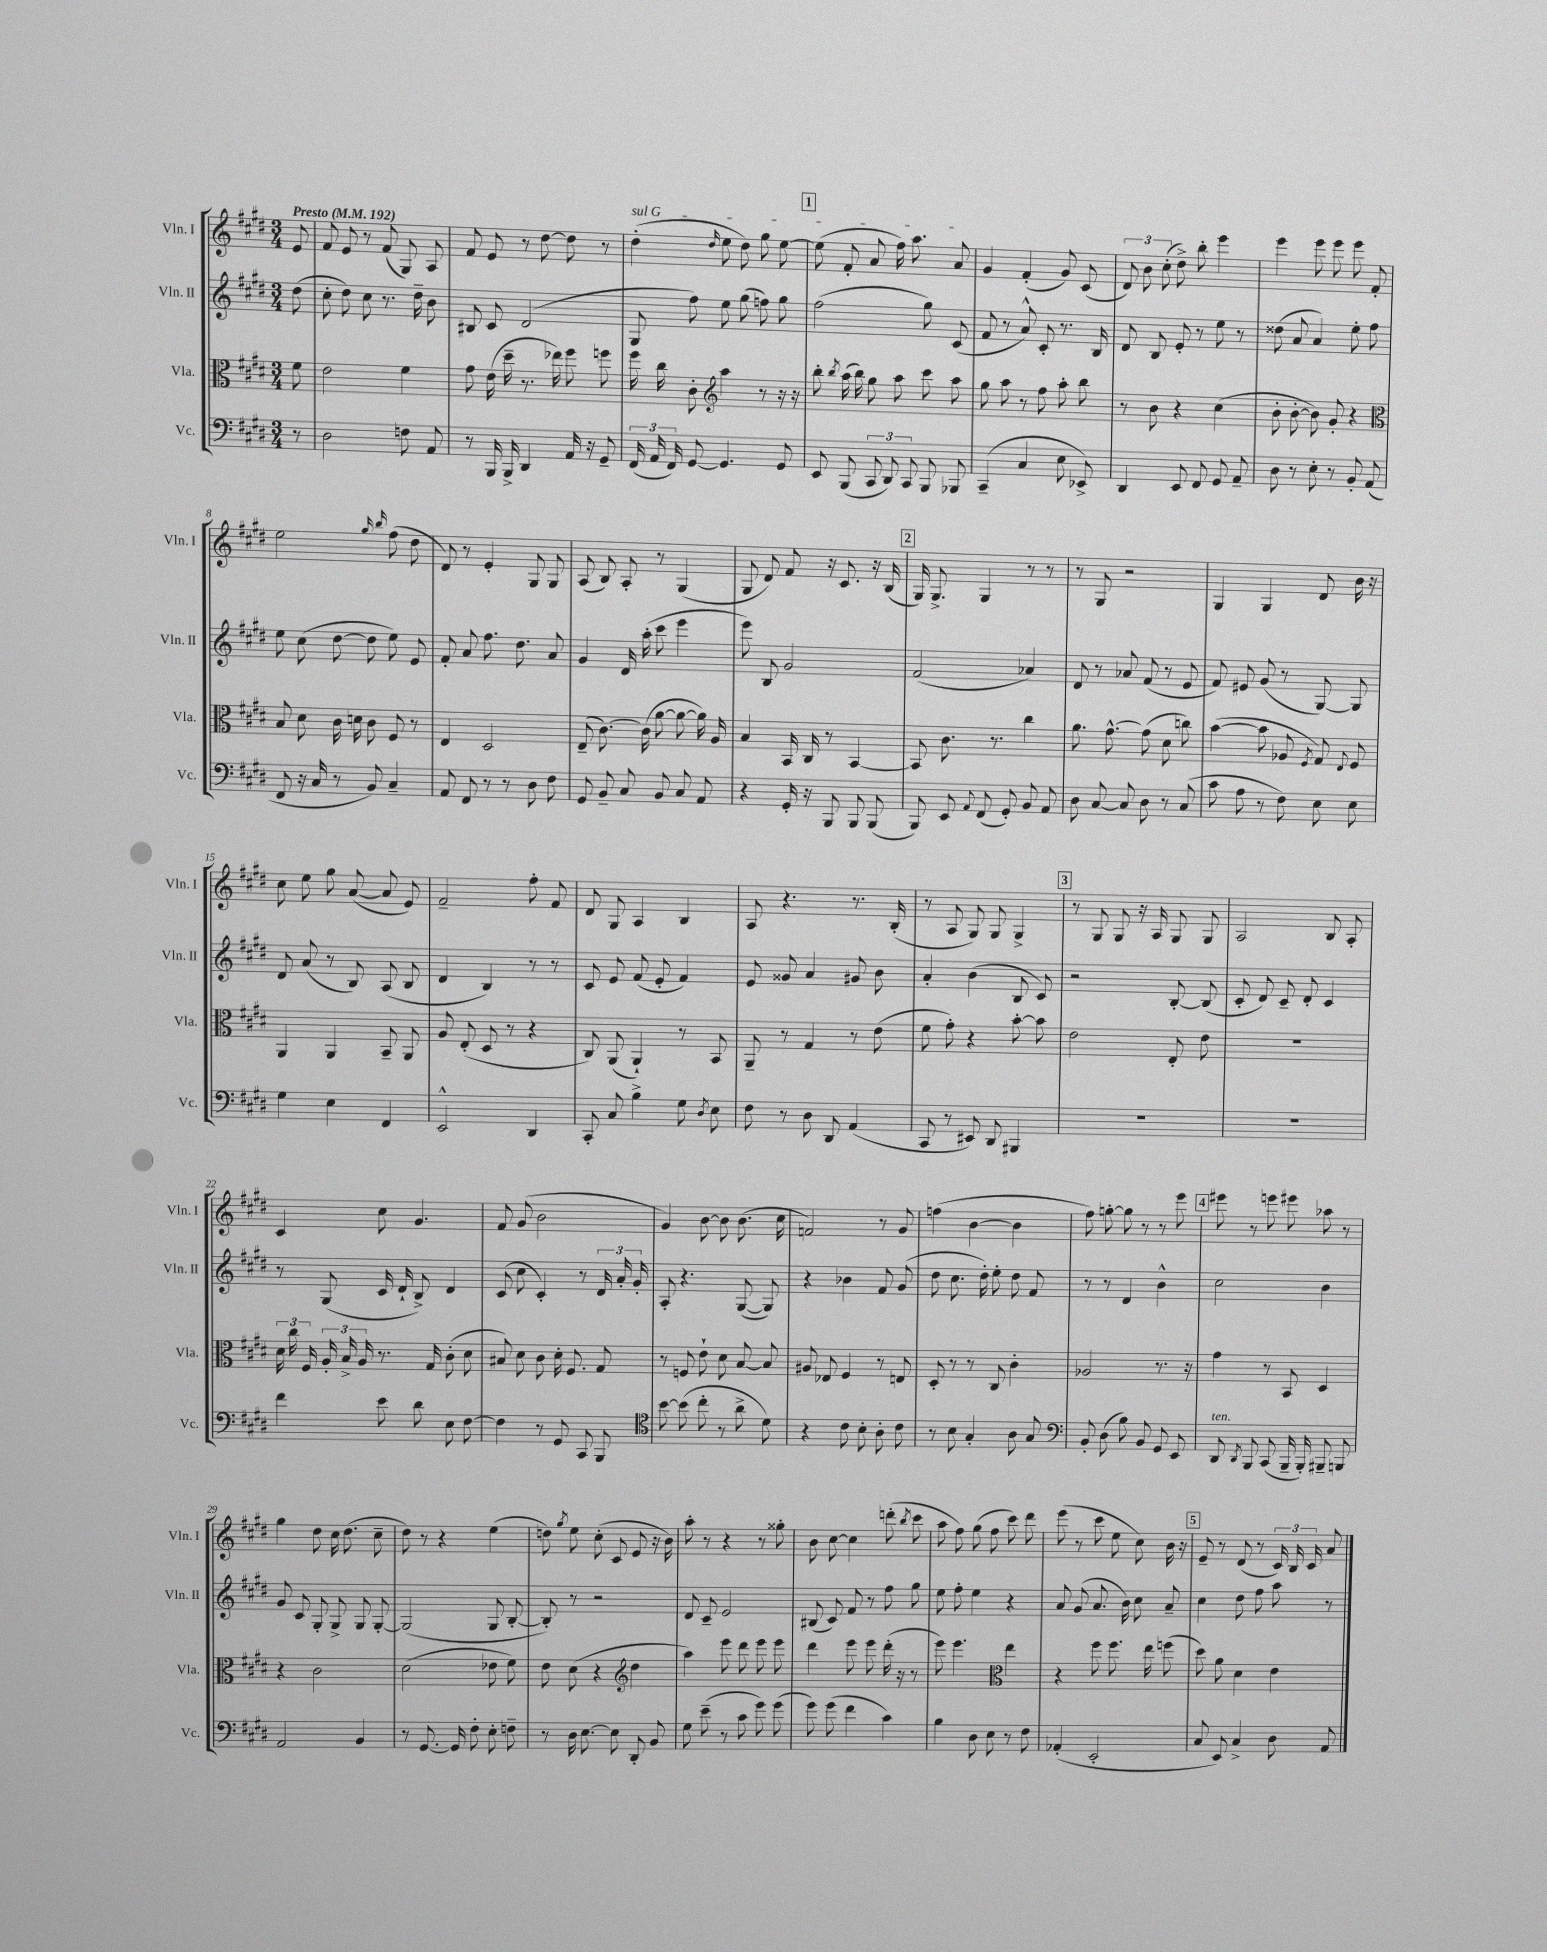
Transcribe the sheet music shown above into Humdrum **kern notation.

**kern	**kern	**kern	**kern
*staff4	*staff3	*staff2	*staff1
*clefF4	*clefC3	*clefG2	*clefG2
*k[f#c#g#d#]	*k[f#c#g#d#]	*k[f#c#g#d#]	*k[f#c#g#d#]
*M3/4	*M3/4	*M3/4	*M3/4
*MM192	*MM192	*MM192	*MM192
8r	8f#	(8dd#	8e
=	=	=	=
2D#	2e	8cc#'	8f#
.	.	8dd#)	8e
.	.	8cc#	8r
.	.	8.r	(8f#
8F	4f#	.	8G#)
.	.	16dd#~	.
8AA	.	8b	8A
=	=	=	=
8r	8g#	8B#	8f#
16BBB	(16e	8c#	8e
16BBB^	16dd#~	.	.
4DD#	8.r	(2d#	8r
.	.	.	[8dd#
.	16ee-)	.	.
16AA	8ff#	.	8dd#]
16r	.	.	.
8GG#~	8ff	.	8r
=	=	=	=
(24FF#	16ff#	8G#	(4dd#'
24AA	.	.	.
.	16cc#	.	.
24FF#)	.	.	.
[8GG#	8c#'	8ff#)	.
*	*clefG2	*	*
.	.	.	16qqdd#
4.GG#]	4aa	8ee	8ee
.	.	(8gg#	8dd#)
.	8r	8ff)	8gg#
8GG#	16r	8gg#	[8ee
.	16r	.	.
=	=	=	=
8EE	8bb'	(2ff#	(8ee]
.	8qbb	.	.
(8BBB	(16aa	.	8f#'
.	16bb)	.	.
12CC#	8gg#	.	8a
12DD#)	.	.	.
.	8aa	.	16ff#)
12CC#	.	.	.
.	.	.	8.aa
8BBB	8ccc#	8gg#)	.
8BBB-	8aa	(8c#	8a
=	=	=	=
(4CC#~	8gg#	8f#	4g#
.	8aa	8r	.
4C#	8r	8a^^)	(4f#'
.	8ff#	8c#'	.
8E	8aa'	8.r	8g#)
8EE-^)	8bb	.	(8c#
.	.	16B	.
=	=	=	=
4DD#	8r	8d#	12d#)
.	.	.	12b
.	8b	8B	.
.	.	.	(12cc#'
8EE	4r	8e'	8dd#^)
8FF#	.	8r	8bb'
8GG#	(4cc#	8ee	4eee
8AA~	.	8r	.
=	=	=	=
8D#	8b'	(8dd##	4eee
8r	[8b'	8a	.
8E'	8b])	4a)	8eee
8r	8g#'	.	8eee
8BB'	4r	8ee'	8eee
(8AA	.	8ff#	8f#'
=	=	=	=
*	*clefC3	*	*
8FF#	8B	8ee	2ee
16r	8d#	(8cc#	.
16C#	.	.	.
8r	16c#	[8dd#	.
.	16d	.	.
8BB)	8c#	8dd#]	.
.	.	.	16qqgg#
.	.	.	16qqbb
4C#~	8F#	8ee)	(8ff#
.	8r	8e	8dd#
=	=	=	=
8AA	4E	8f#'	8d#)
8FF#	.	8a	8r
8r	2D#	8.ff#	4e'
8r	.	.	.
.	.	8.dd#	.
8D#	.	.	8G#
8F#	.	8a	8G#
=	=	=	=
8GG#	(8E~	4g#	(8A
8BB~	[8.c#)	.	8B)
8C#	.	16d#	8A'
.	(16c#]	(16aa'	.
8BB	[8a	8ccc#	8r
8C#	8a_	4eee	(4G#
8AA	16a])	.	.
.	16A	.	.
=	=	=	=
4r	4B	8eee)	8G#
.	.	8B	8d#)
16GG#'	16BB	2g#	8f#
16r	16C#	.	.
8BBB	8r	.	16r
.	.	.	8.c#
8BBB	[4BB	.	.
(8BBB	.	.	16r
.	.	.	(16B
=	=	=	=
8BBB)	8BB]	(2f#	16G#)
.	.	.	8.G#^
8EE	8.c#	.	.
8qqAA	.	.	.
(8FF#	.	.	4G#
.	8.r	.	.
8GG#')	.	.	.
8BB	4cc#	4a-)	8r
8AA	.	.	8r
=	=	=	=
8D#	8.a	8d#	8r
[8C#	.	8r	8G#
.	[8.g#^^	.	.
8C#]	.	8a-	2r
8D#	(8g#]	(8f#	.
8r	8d#	8r	.
(8C#	8cc)	8e	.
=	=	=	=
8c#	([4b	8f#)	4G#
8A	.	8e#	.
8r	8b]	(8g#	4G#
8F#)	8A-	8r	.
.	8qF#	.	.
8E	8G#)	[8G#)	8d#
.	8qqE	.	.
8E	8F#	8G#]	16b
.	.	.	16r
=	=	=	=
4G#	4AA	8d#	8cc#
.	.	(8a	8ee
4E	4AA	8r	8gg#
.	.	8B)	([8a
4FF#	8BB~	(8A	8a]
.	8AA	8B	8e)
=	=	=	=
2EE^^	8A	4d#	2f#~
.	(8E'	.	.
.	8D#	4B)	.
.	8r	.	.
4DD#	4r	8r	8ff#'
.	.	8r	8f#
=	=	=	=
8CC#'	8C#)	8c#	8d#
8C#	(8AA	8e	8G#
4B^	4AA`)	(8f#	4A
.	.	8e'	.
8G#	8r	4f#)	4B
8qD#	.	.	.
8E	8BB	.	.
=	=	=	=
8F#	8AA~	8e	8A
8r	8r	8g##	4.r
8D#	4G#	4a	.
8DD#	.	.	.
(4AA	8r	8g#	8.r
.	(8e	8b	.
.	.	.	(16B'
=	=	=	=
8CC#	8f#	4a'	8r
8r	8g#')	.	8A
8EE#)	4r	(4b	8G#)
8DD#	.	.	8G#
4BBB#	[8b'	8B	4G#^
.	8b]	8c#)	.
=	=	=	=
2.r	2e	2r	8r
.	.	.	8G#
.	.	.	8G#
.	.	.	16r
.	.	.	16A
.	8E'	[8B'	8G#
.	8e	(8B]	8G#
=	=	=	=
2.r	2.r	8c#'	2A
.	.	8d#)	.
.	.	8c#~	.
.	.	8d#'	.
.	.	4c#	8B
.	.	.	8A'
=	=	=	=
4f#	24d#	8r	4c#
.	24cc#	.	.
.	24F#	.	.
.	24A'	(8G#	.
.	24B^	.	.
.	24A	.	.
8e	8.r	16c#	8cc#
.	.	16d#`	.
8d#	.	8B^)	4.g#
.	16G#	.	.
8E	(8c#'	4d#	.
[8F#	8d#	.	.
=	=	=	=
4F#]	8B#)	(8c#	8f#
.	8d#	8cc#	(8g#
8r	8c#	4c#')	2b
8GG#	16d#'	.	.
.	8.F#	.	.
8CC#	.	8r	.
8BBB	8G#	24d#	.
.	.	24a'	.
.	.	24g#'	.
=	=	=	=
*clefC4	*	*	*
[8b	8r	8A'	4g#)
(8b]	8F	4.r	.
8cc#'	8e`	.	[8b
8r	8d#	.	8b]
8a^	[8B	([8G#	(8.b
8d#)	8B]	8G#])	.
.	.	.	16cc#
=	=	=	=
4r	8A#	4r	2f)
.	8E-	.	.
8c#	4F#	4b-	.
8B'	.	.	.
8A'	8r	8f#	8r
8c#	8E	(8g#	8g#
=	=	=	=
8r	8D#'	8dd#	(4ff
8B	8r	8.cc#	.
4G#'	8r	.	[4b
.	.	16dd#')	.
.	8C#	8ee'	.
8A	4c#'	8dd#	4b]
8G#	.	8f#	.
=	=	=	=
*clefF4	*	*	*
8BB'	2A-	8r	8ff#)
(8D#	.	8r	[8gg'
8B)	.	4d#	8gg]
8BB	.	.	8r
8GG#	8.r	4b^^	8r
8EE	.	.	8eee
.	16r	.	.
=	=	=	=
8DD#	4g#	2cc#	8eee#
8qDD#	.	.	.
8BBB	.	.	8r
(8CC#	8r	.	8eee
16BBB~	8BB	.	8eee#
16BBB')	.	.	.
8BBB#~	4D#	4b	8aa-
8BBB	.	.	8r
=	=	=	=
2AA	4r	8g#	4gg#
.	.	8c#	.
.	2c#	8G#'	8dd#
.	.	8G#^	16cc#
.	.	.	(8.dd#
4BB	.	8G#	.
.	.	[8G#'	8cc#~
=	=	=	=
8r	(2d#	(2G#]	8dd#)
[8.GG#	.	.	8r
.	.	.	4r
16GG#]	.	.	.
8F#'	.	.	.
8E'	8e-	8G#	(4ee
8F~	8f#)	[8B'	.
=	=	=	=
8r	8e	8B'])	8dd)
.	.	.	8qgg#
16D#	(8d#	8r	8ee
[8.E	.	.	.
.	4r	2r	(8cc#'
8E]	.	.	8c#
*	*clefG2	*	*
8DD#'	4dd#	.	8e
8BB	.	.	16r
.	.	.	16b)
=	=	=	=
8G#	4aa)	8d#	8aa'
(8e~	.	8c#~	8r
8r	8eee	2e	4r
8c#	8ddd#	.	.
8g#)	8eee	.	8r
(8g#	8eee	.	8gg##'
=	=	=	=
8g#)	4ddd#	(8B#	8b
(8g#	.	8c#)	[8cc#
4f#	8eee	8f#	4cc#]
.	8eee	8r	.
4c#)	(16ddd#'	8ff#	(8ddd'
.	16r	.	.
.	.	.	8qbb
.	8r	8gg#	8ccc#
=	=	=	=
4B	8eee)	8ee	8aa
.	4.eee	8ff#'	8ff#)
8D#	.	4ee	(8gg#
8E	.	.	8ff#
*	*clefC3	*	*
8r	4ee	4r	8ccc#)
8F#	.	.	8ddd#
=	=	=	=
(4AA-'	4r	8a	(8eee
.	.	(8g#	8r
2EE'	8ff#	8.a	8ccc#
.	8.ff#	.	8ee
.	.	16b)	.
.	.	8cc#	8cc#)
.	16ee	.	.
.	(8ff	8a~	16b
.	.	.	16r
=	=	=	=
8C#	8dd#)	4cc#	8e~
8EE)	8a	.	8r
4C#^	4d#	8dd#	(8d#
.	.	8ff#	8r
8D#	4e	8aa	24c#)
.	.	.	24B
.	.	.	24c#
8AA	.	8r	8a
==	==	==	==
*-	*-	*-	*-
